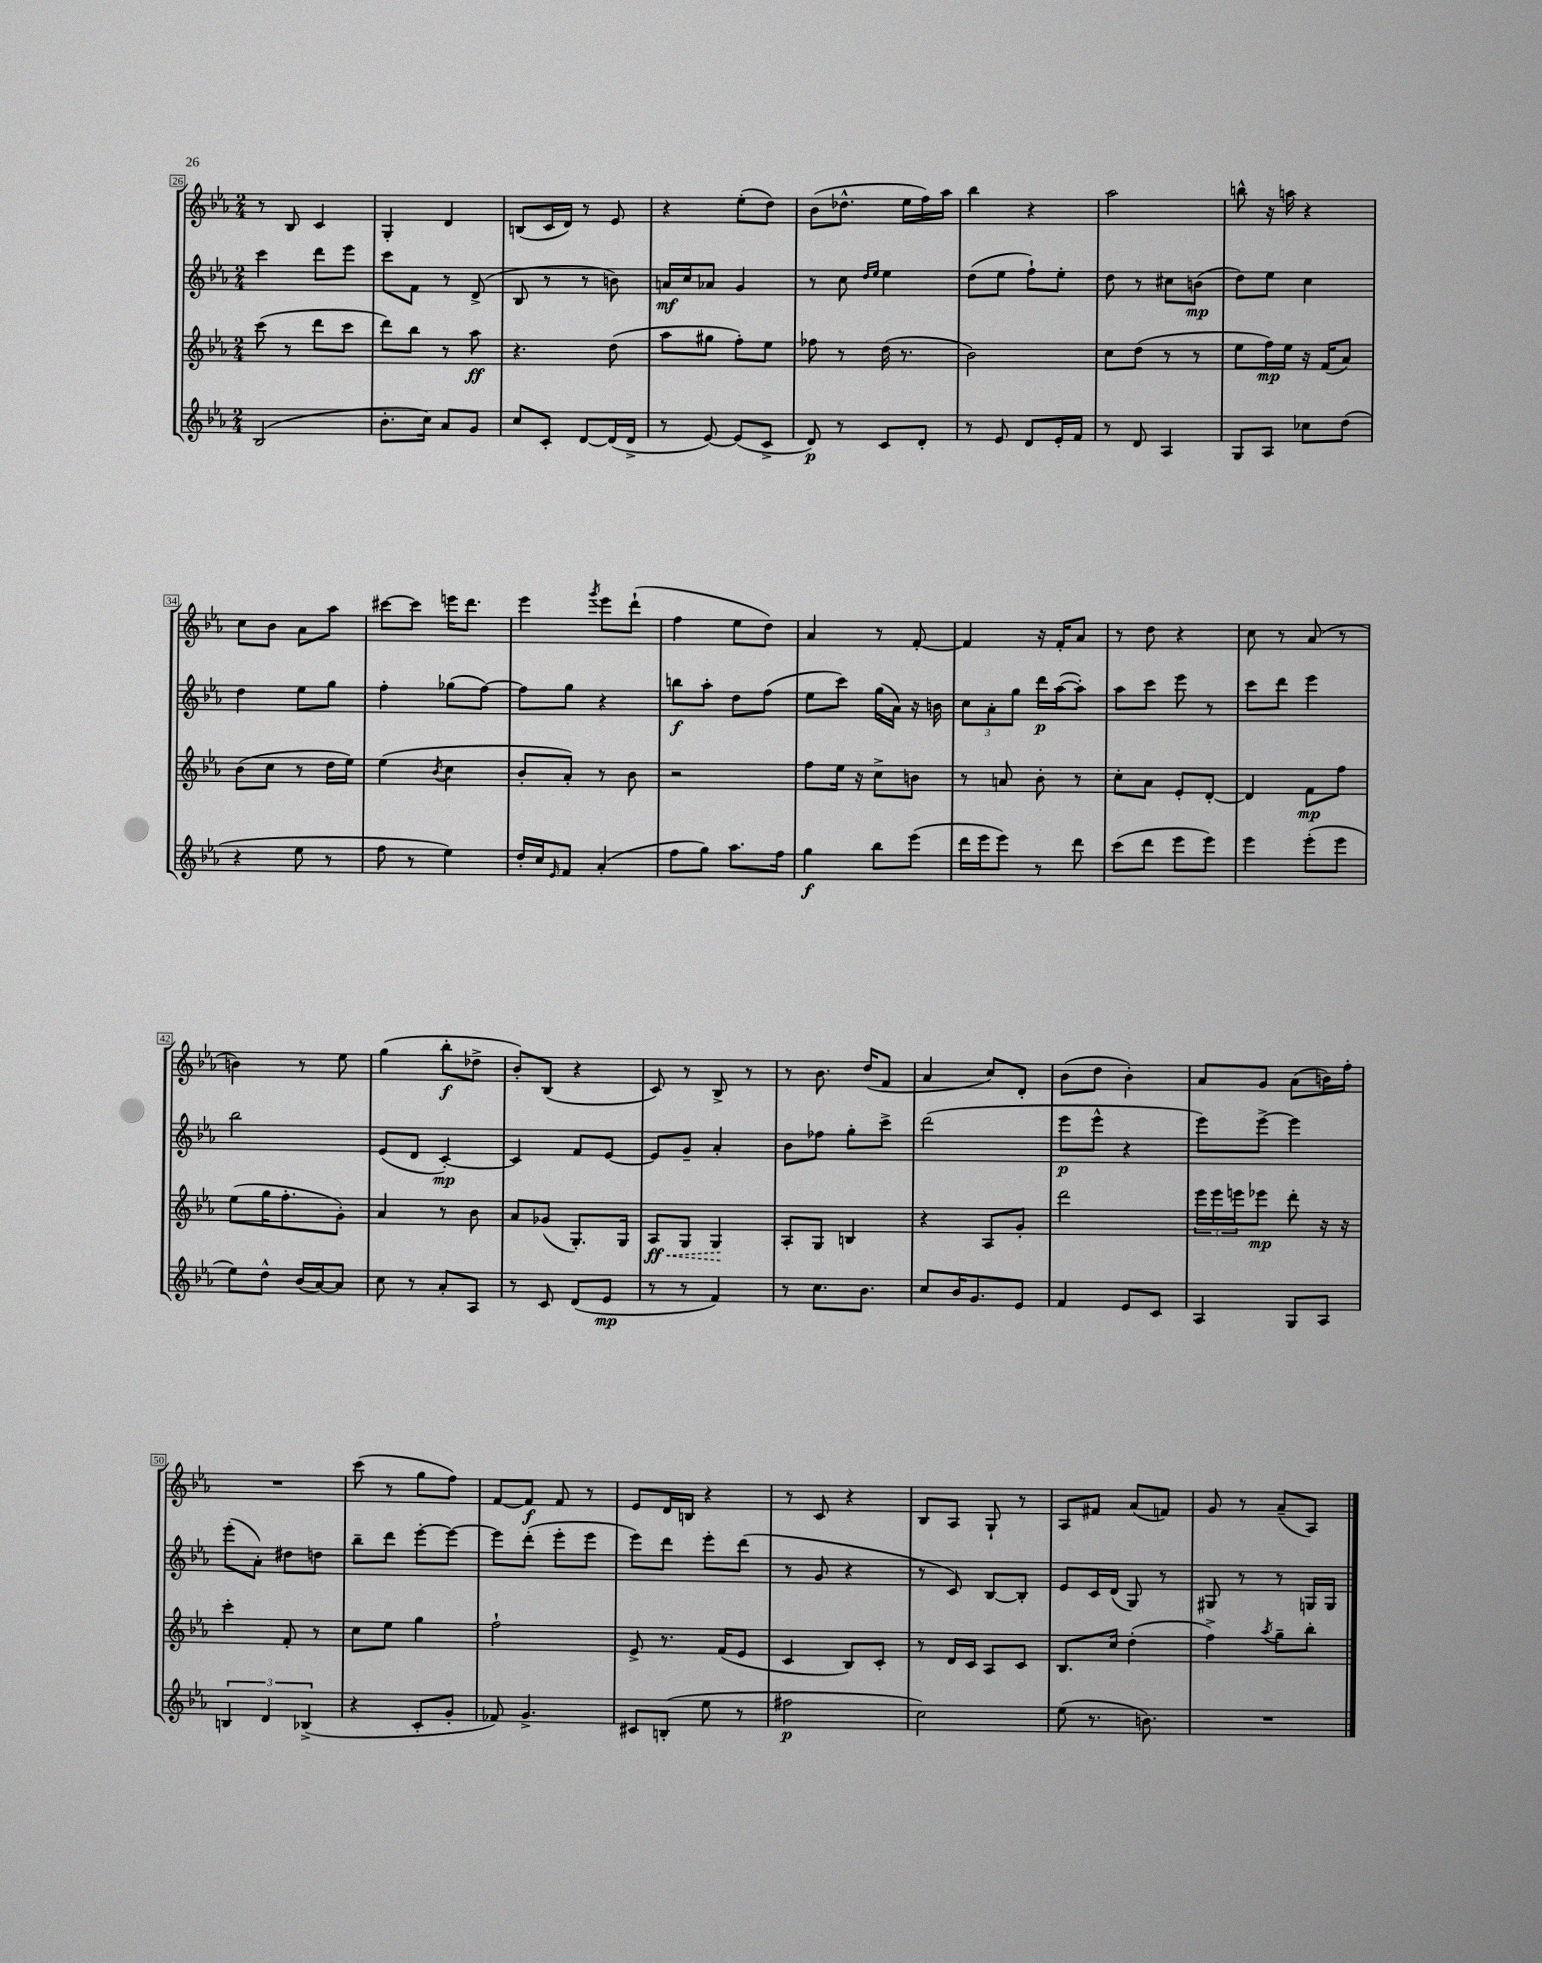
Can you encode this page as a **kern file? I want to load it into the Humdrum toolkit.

**kern	**kern	**kern	**kern
*staff4	*staff3	*staff2	*staff1
*clefG2	*clefG2	*clefG2	*clefG2
*k[b-e-a-]	*k[b-e-a-]	*k[b-e-a-]	*k[b-e-a-]
*M2/4	*M2/4	*M2/4	*M2/4
(2B-	(8ccc	4ccc	8r
.	8r	.	8B-
.	8ddd	8ddd	4c
.	8ccc	8eee-	.
=	=	=	=
8.b-'	8ddd)	8ccc	4G'
.	8bb-	8f	.
16cc)	.	.	.
8a-	8r	8r	4d
8g	8aa-	(8d^	.
=	=	=	=
8cc	4.r	8B-	(8B
8c'	.	8r	16c
.	.	.	16d)
[8d	.	8r	8r
(16d]	(8dd	8b)	8e-
16d^	.	.	.
=	=	=	=
8r	8aa-	16a	4r
.	.	16cc	.
[8e-)	8gg#	8a-	.
(8e-]	8ff')	4g	(8ee-'
8c^	8ee-	.	8dd)
=	=	=	=
8d)	8ff-	8r	(8b-
8r	8r	8cc	8.dd-^^
.	.	16qqdd	.
.	.	16qqee-	.
8c	(16dd	4ee-	.
.	8.r	.	16ee-
8d'	.	.	16ff)
.	.	.	16aa-
=	=	=	=
8r	2b-)	(8dd	4bb-
8e-	.	8ee-	.
8d	.	8ff`)	4r
16e-'	.	8ee-'	.
16f	.	.	.
=	=	=	=
8r	8cc	8dd	2aa-
8d	(8dd	8r	.
4A-	8r	8cc#	.
.	8r	(8b	.
=	=	=	=
8G	8ee-	8dd)	8bb^^
8A-	16ff)	8ee-	16r
.	16ee-	.	16aa
8cc-	16r	4cc	4r
.	(16f	.	.
(8dd	8a-)	.	.
=	=	=	=
4r	(8b-	4dd	8cc
.	8cc	.	8b-
8ee-	8r	8ee-	8a-
8r	16dd	8gg	8aa-
.	16ee-)	.	.
=	=	=	=
8ff	(4ee-	4ff'	[8ccc#
8r	.	.	8ccc#]
.	8qb-	.	.
4ee-)	4cc	(8gg-	16eee
.	.	.	8.ddd
.	.	[8ff)	.
=	=	=	=
16dd'	8b-'	8ff]	4eee-
16cc	.	.	.
16qqe-	.	.	.
8f	8a-')	8gg	.
.	.	.	8qggg
(4a-'	8r	4r	8eee-
.	8b-	.	(8ddd`
=	=	=	=
8ff	2r	8bb	4ff
8gg)	.	8aa-'	.
8.aa-	.	8dd	8ee-
.	.	(8ff	8dd)
16ff	.	.	.
=	=	=	=
4gg	8ff	8ee-	4a-
.	16ee-	8ccc)	.
.	16r	.	.
8bb-	8cc^	(16gg	8r
.	.	16a-)	.
(8eee-	8b	16r	[8f'
.	.	16b	.
=	=	=	=
16ddd	8r	12cc	4f]
16eee-	.	.	.
.	.	12a-'	.
8eee-)	8a	.	.
.	.	12gg	.
8r	8b-'	16ddd	16r
.	.	([16aa-	16f'
8ddd	8r	8aa-'])	8a-
=	=	=	=
(8ccc	8cc'	8aa-	8r
8ddd	8a-	8ccc	8dd
8eee-	8e-'	8eee-	4r
8eee-)	[8d'	8r	.
=	=	=	=
4eee-	4d]	8ccc	8cc
.	.	8ddd	8r
(8eee-'	8f	4eee-	(8a-
8eee-	8ff	.	8r
=	=	=	=
8ee-)	(8ee-	2bb-	4b)
8dd^^	16gg	.	.
.	8.ff'	.	.
(16b-	.	.	8r
[16a-)	.	.	.
8a-]	8g')	.	8ee-
=	=	=	=
8cc	4a-	(8e-	(4gg
8r	.	8d	.
8a-'	8r	[4c')	8bb-'
8A-	8b-	.	8dd-^
=	=	=	=
8r	8a-	4c]	8b-')
8c	(8g-	.	(8B-
(8d	8.G')	8f	4r
8e-	.	[8e-	.
.	16G	.	.
=	=	=	=
8r	8A-	8e-]	8c)
8r	8G	8g~	8r
4f)	4G	4a-'	8B-^
.	.	.	8r
=	=	=	=
8r	8A-'	8b-	8r
8.cc	8G	8ff-	8.b-
.	4B	8gg'	.
8.b-	.	.	(16dd
.	.	8ccc^	8f
=	=	=	=
8cc	4r	(2ddd	4a-
16b-	.	.	.
8.g	.	.	.
.	8A-	.	8cc)
8e-	8g'	.	8d'
=	=	=	=
4f	2ddd	8eee-	(8b-
.	.	8eee-^^	8dd
8e-	.	4r	4b-')
8c	.	.	.
=	=	=	=
4A-	24eee-	8eee-)	8a-
.	24eee-	.	.
.	24eee	.	.
.	8eee-	[8eee-^	8g
8G	8ddd'	4eee-]	(8a-
8A-	16r	.	16b)
.	16r	.	16ff'
=	=	=	=
6B	4ccc'	(8eee-'	2r
.	.	8a-')	.
6d	.	.	.
.	8f'	8dd#	.
(6B-^	.	.	.
.	8r	8dd	.
=	=	=	=
4r	8cc	8bb-~	(8ccc
.	8ee-	8ddd	8r
8c'	4gg	[8eee-'	8gg
8g'	.	8eee-_	8ff)
=	=	=	=
8f-)	2ff`	8eee-]	[8f
4.g^	.	(8ddd'	8f]
.	.	8eee-'	8f
.	.	8eee-	8r
=	=	=	=
8c#	8e-^	8eee-)	8e-
(8B'	8.r	8ddd	16d
.	.	.	16B
8ee-	.	8eee-'	4r
.	(16f	.	.
8r	8e-	(8ddd	.
=	=	=	=
2ff#	4c	8r	8r
.	.	8g	8c
.	8B-)	4r	4r
.	8c'	.	.
=	=	=	=
2cc)	8r	8r	8B-
.	16d	8c)	8A-
.	16c	.	.
.	8A-	[8B-	8G`
.	8c	8B-']	8r
=	=	=	=
(8ee-	8.B-	8e-	8A-
8.r	.	16c	8f#
.	16cc	(16d	.
.	(4dd'	8G)	(8a-
8.b)	.	.	.
.	.	8r	8f)
=	=	=	=
2r	4ff^)	8G#	8g
.	.	8r	8r
.	8qaa-	.	.
.	8gg~	8r	(8a-~
.	8bb-'	16G	8A-)
.	.	16G	.
==	==	==	==
*-	*-	*-	*-
